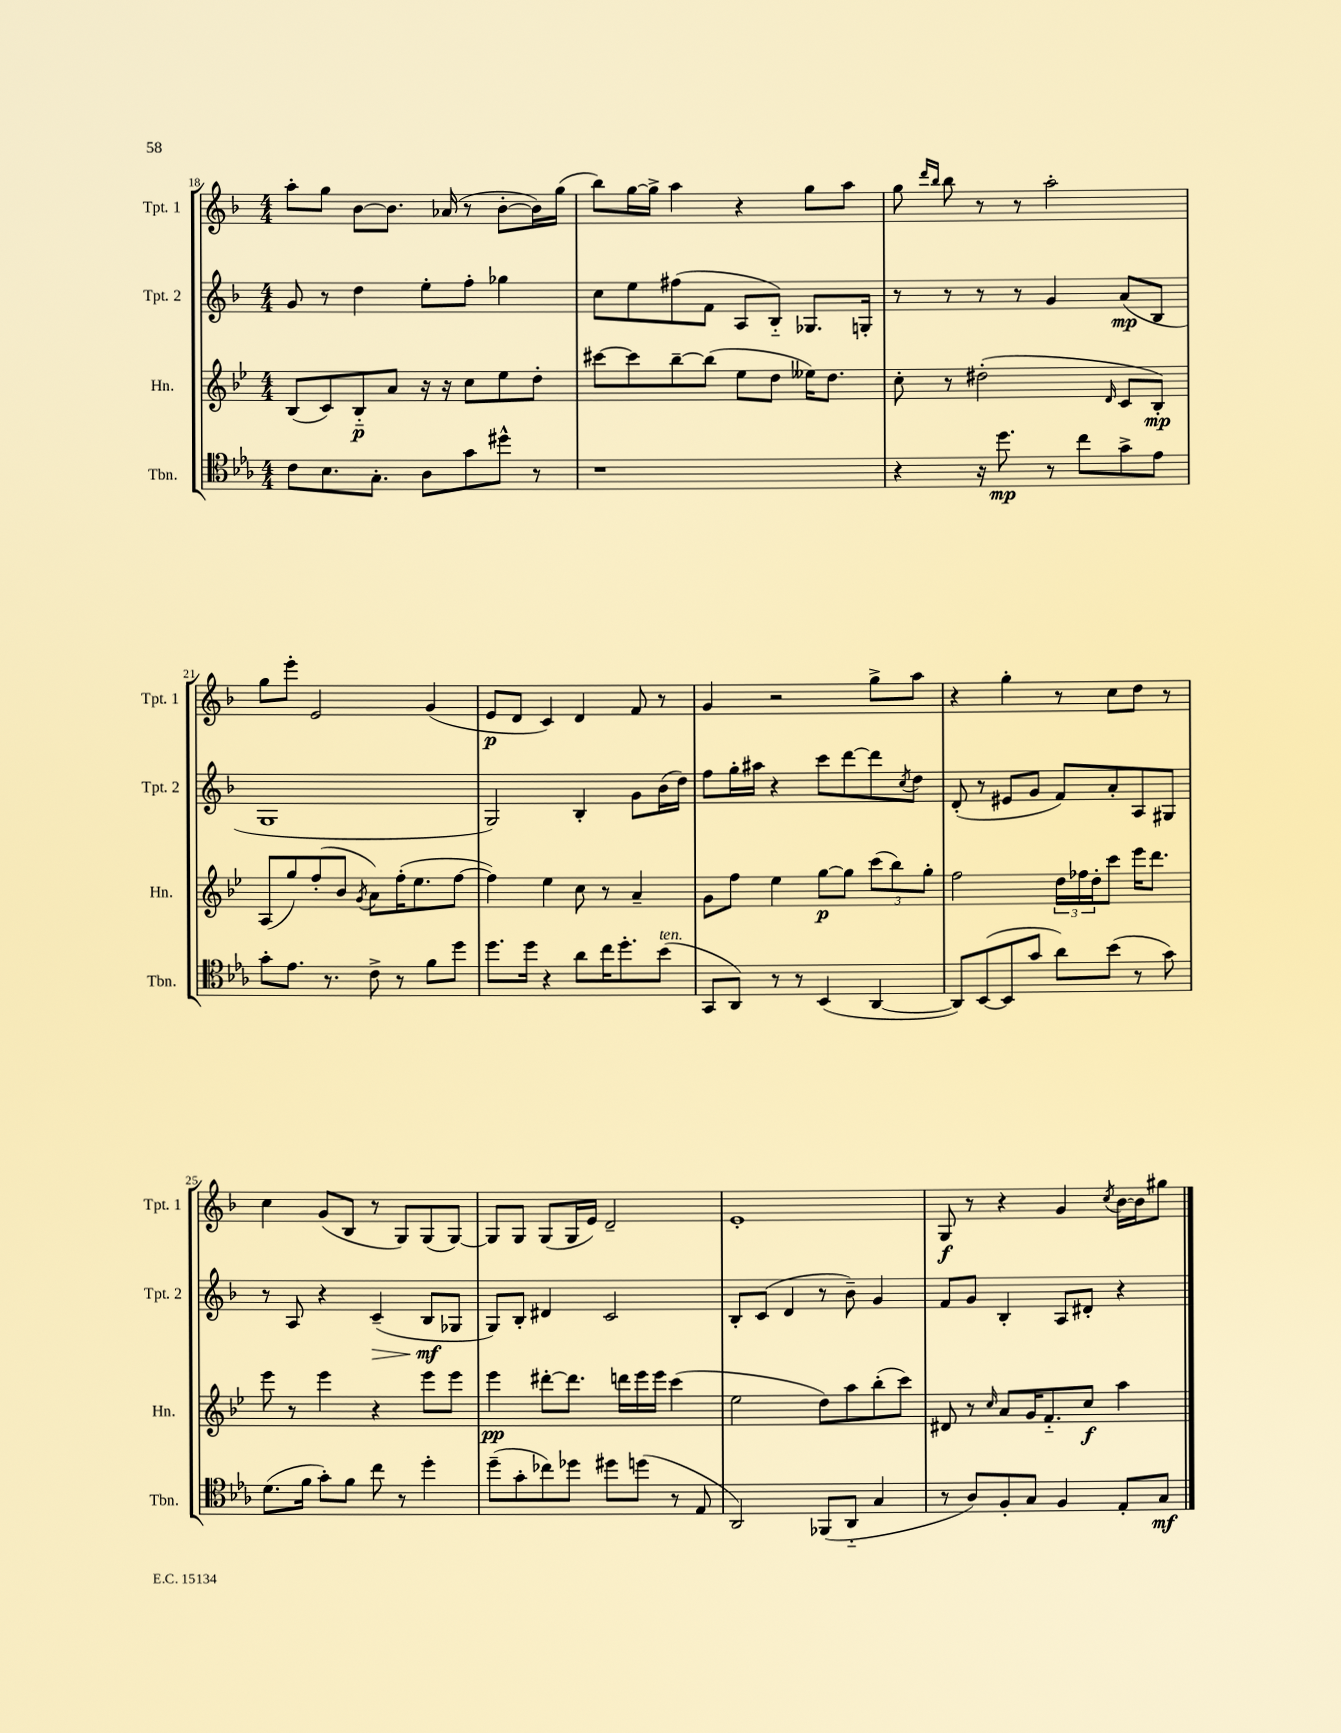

**kern	**kern	**kern	**kern
*staff4	*staff3	*staff2	*staff1
*clefC4	*clefG2	*clefG2	*clefG2
*k[b-e-a-]	*k[b-e-]	*k[b-]	*k[b-]
*M4/4	*M4/4	*M4/4	*M4/4
8c	(8B-	8g	8aa'
8.B-	8c)	8r	8gg
.	8B-'~	4dd	[8b-
8.G'	.	.	.
.	8a	.	8.b-]
8A-	16r	8ee'	.
.	16r	.	(16a-
8g	8cc	8ff'	8r
8dd#^^	8ee-	4gg-	[8b-'
8r	8dd'	.	16b-])
.	.	.	(16gg
=	=	=	=
1r	[8ccc#	8cc	8bb-)
.	8ccc#]	8ee	[16gg
.	.	.	16gg^]
.	[8bb-~	(8ff#	4aa
.	(8bb-]	8f	.
.	8ee-	8A	4r
.	8dd	8B-'~)	.
.	16ee--)	8.G-	8gg
.	8.dd	.	.
.	.	.	8aa
.	.	16G'	.
=	=	=	=
4r	8cc'	8r	8gg
.	.	.	16qqddd
.	.	.	16qqbb-
.	8r	8r	8bb-
16r	(2dd#'	8r	8r
8.dd	.	.	.
.	.	8r	8r
8r	.	4g	2aa'
8cc	.	.	.
.	16qqd	.	.
8g^	8c	(8a	.
8e-	8B-')	8B-	.
=	=	=	=
8g'	(8A	1G	8gg
8.e-	8gg)	.	8eee'
.	(8ff'	.	2e
8.r	.	.	.
.	8b-	.	.
.	8qg	.	.
8c^	8a)	.	.
8r	(16ff'	.	.
.	8.ee-	.	.
8f	.	.	(4g
8dd	[8ff	.	.
=	=	=	=
8.dd	4ff])	2G)	8e
.	.	.	8d
16dd	.	.	.
4r	4ee-	.	4c)
8a-	8cc	4B-'	4d
16cc	8r	.	.
8.dd'	.	.	.
.	4a~	8g	8f
(8b-	.	(16b-	8r
.	.	16dd)	.
=	=	=	=
8GG	8g	8ff	4g
8AA-)	8ff	16gg'	.
.	.	16aa#	.
8r	4ee-	4r	2r
8r	.	.	.
(4BB-	[8gg	8ccc	.
.	8gg]	[8ddd	.
[4AA-	(12ccc	8ddd]	8gg^
.	12bb-)	.	.
.	.	8qcc	.
.	.	8dd	8aa
.	12gg'	.	.
=	=	=	=
8AA-])	2ff	(8d'	4r
([8BB-	.	8r	.
8BB-]	.	8e#	4gg'
8g	.	8g	.
8a-)	24dd	8f)	8r
.	24ff-	.	.
.	24dd'	.	.
(8b-	8ccc	8a'	8cc
8r	16eee-	8A	8dd
.	8.ddd	.	.
8g)	.	8G#	8r
=	=	=	=
(8.d	8eee-	8r	4cc
.	8r	8A	.
16f	.	.	.
8g')	4eee-	4r	(8g
8f	.	.	8B-
8cc	4r	(4c~	8r
8r	.	.	8G)
4dd'	8eee-	8B-	(8G
.	8eee-	8G-	[8G)
=	=	=	=
(8dd~	4eee-	8G)	8G]
8g'	.	8B-'	8G
8cc-)	[8ddd#'	4d#	(8G
8dd-	8.ddd#]	.	16G
.	.	.	16e)
8dd#	.	2c	2d~
.	16ddd	.	.
(8dd	16eee-	.	.
.	16eee-	.	.
8r	(4ccc	.	.
8E-	.	.	.
=	=	=	=
2AA-)	2ee-	8B-'	1e'
.	.	(8c	.
.	.	4d	.
(8FF-	8dd)	8r	.
8AA-'~	8aa	8b-~)	.
4G	(8bb-'	4g	.
.	8ccc)	.	.
=	=	=	=
8r	8d#	8f	8G
8A-)	8r	8g	8r
.	16qqcc	.	.
8F'	8a	4B-'	4r
8G	16g	.	.
.	8.f'~	.	.
4F	.	8A	4g
.	8cc	8d#'	.
.	.	.	8qcc
8E-'	4aa	4r	[16b-
.	.	.	16b-]
8G	.	.	8gg#
==	==	==	==
*-	*-	*-	*-
